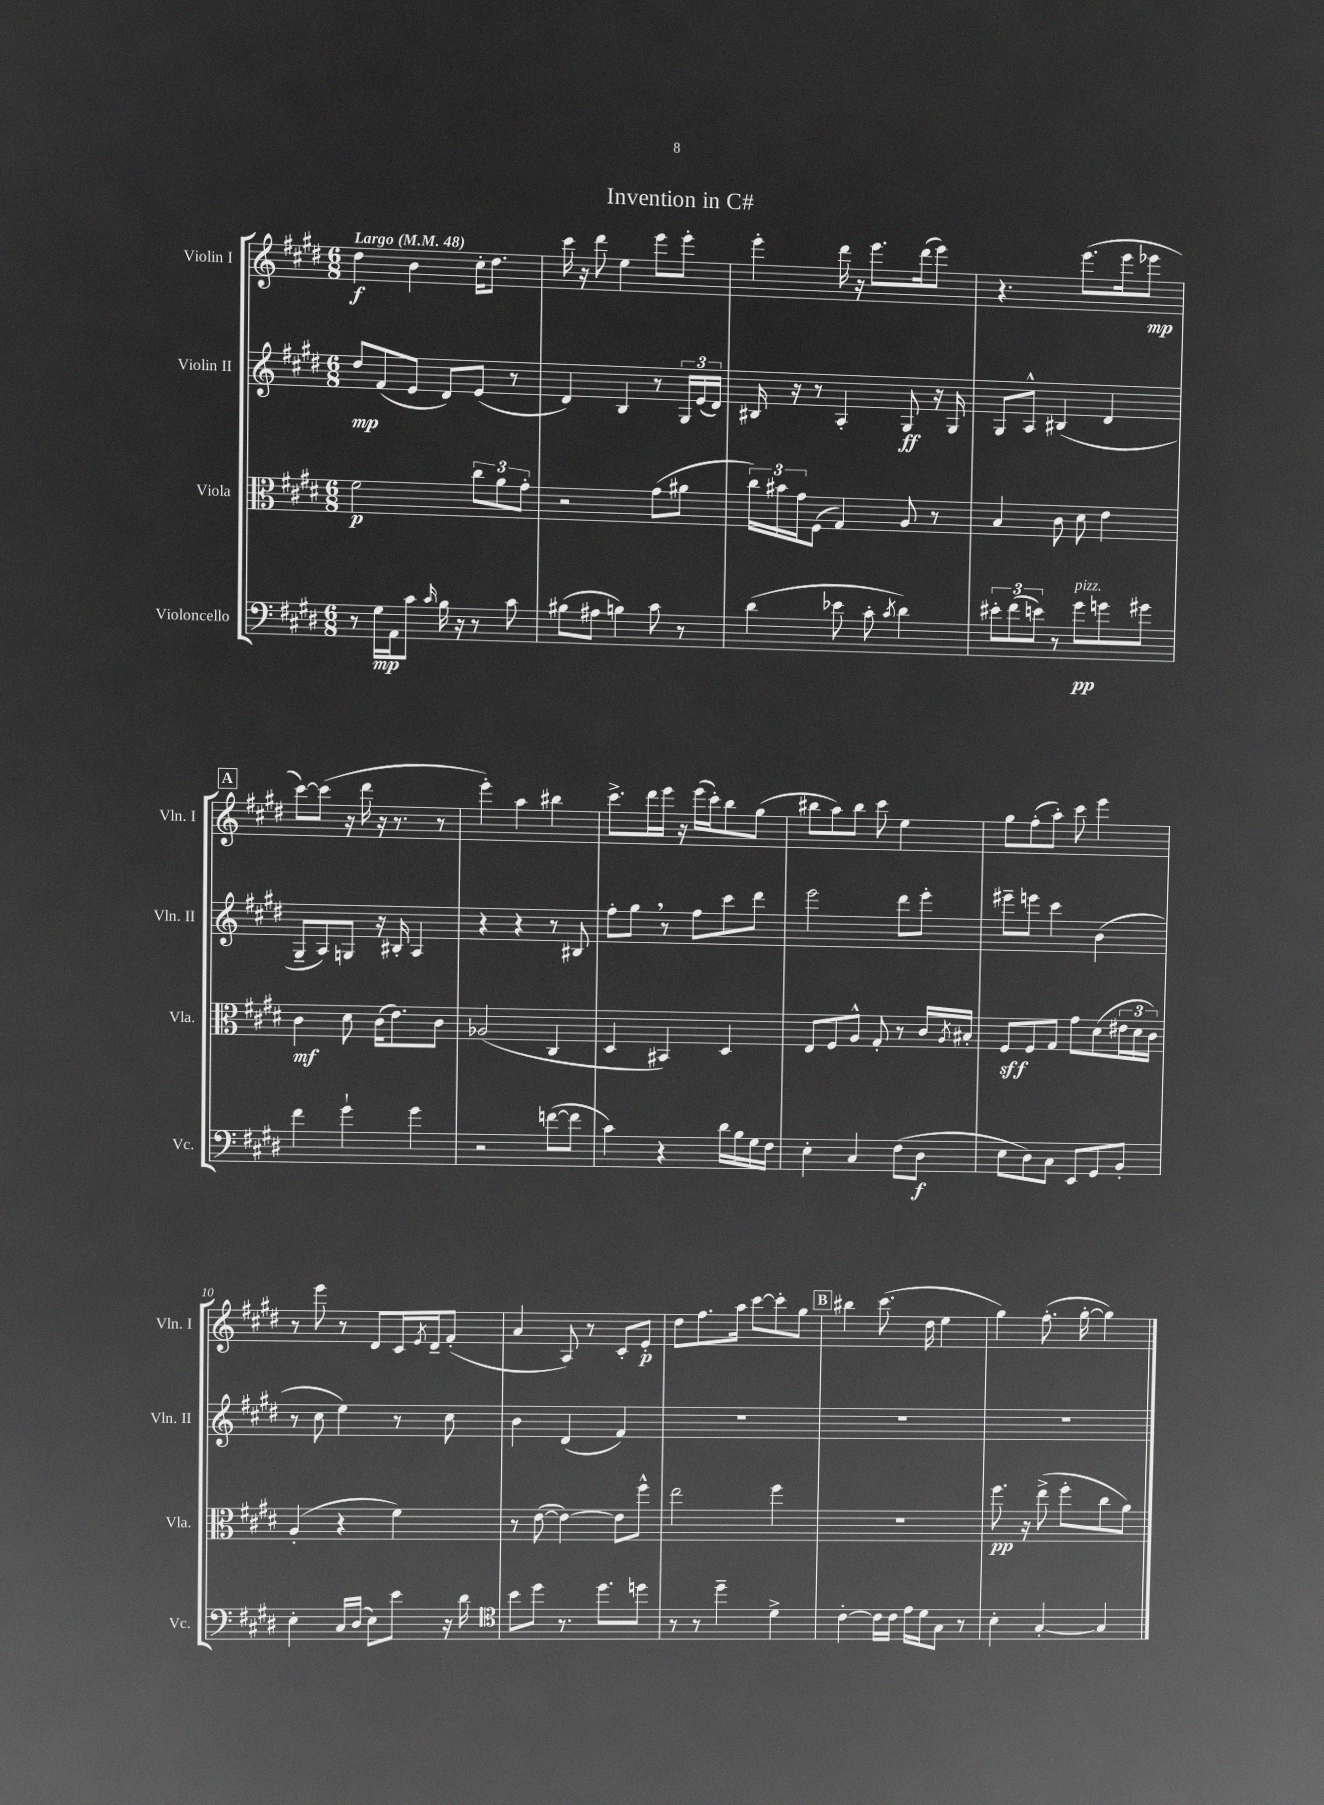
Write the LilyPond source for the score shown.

\header { title = "Invention in C#" }
<<
\new StaffGroup <<
\new Staff = "s0" \with { instrumentName = "Violin I" shortInstrumentName = "Vln. I" } {
    \clef treble \key e \major \numericTimeSignature \time 6/8 \tempo "Largo" 4 = 48
    dis''4\f b'4 cis''16-. dis''8. |
    cis'''16 r16 dis'''8 e''4 e'''8 e'''8-. |
    e'''4-. dis'''16 r16 e'''8. dis'''16( e'''8) |
    r4. e'''8.( e'''16 ees'''8\mp |
    \mark \markup { \box "A" } cis'''8~) cis'''8( r16 dis'''16 r16 r8. r8 |
    e'''4-.) a''4 bis''4 |
    cis'''8.-> dis'''16 e'''16 r16 e'''16( cis'''16-.) b''8 gis''8( |
    bis''8 a''8) bis''8 cis'''8 e''4 |
    gis''8 fis''8-.( a''8-.) cis'''8 e'''4 |
    r8 e'''8 r8 dis'8 cis'16 \acciaccatura { e'8 } dis'16-- fis'8-.( |
    a'4 a8) r8 cis'8-. e'8-.\p |
    dis''8 fis''8. a''16 cis'''8~ cis'''8-. gis''8 |
    \mark \markup { \box "B" } bis''4 cis'''8.( dis''16 e''4 |
    gis''4) fis''8.-.( gis''16~-. gis''4) \bar "|." |
}
\new Staff = "s1" \with { instrumentName = "Violin II" shortInstrumentName = "Vln. II" } {
    \clef treble \key e \major \numericTimeSignature \time 6/8
    dis''8\mp fis'8( e'8 dis'8) e'8( r8 |
    dis'4) b4 r8 \tuplet 3/2 { gis16 e'16( dis'16) } |
    bis16 r16 r8 a4-. gis8\ff r16 gis16 |
    gis8 a8-^ bis4( dis'4 |
    \mark \markup { \box "A" } gis8-- a8) g8 r16 bis16-. a4 |
    r4 r4 r8 bis8 |
    fis''8-. gis''8 \breathe r8 fis''8 cis'''8 dis'''8 |
    e'''2 dis'''8 e'''8-. |
    eis'''8-- e'''8 cis'''4 b'4( |
    r8 cis''8 e''4) r8 cis''8 |
    b'4 dis'4( fis'4) |
    R2. |
    \mark \markup { \box "B" } R2. |
    R2. \bar "|." |
}
\new Staff = "s2" \with { instrumentName = "Viola" shortInstrumentName = "Vla." } {
    \clef alto \key e \major \numericTimeSignature \time 6/8
    fis'2\p \tuplet 3/2 { cis''8 a'8 gis'8-. } |
    r2 gis'8( ais'8 |
    \tuplet 3/2 { cis''16) bis'16 gis'16 } fis8( gis4) a8 r8 |
    b4 cis'8 dis'8 e'4 |
    \mark \markup { \box "A" } cis'4\mf dis'8 cis'16( e'8.) cis'8 |
    aes2( cis4 |
    dis4 bis,4) dis4 |
    e8 fis8 a8-^ gis8-. r8 cis'16 \acciaccatura { a8 } bis16-. |
    fis8\sff fis8 gis8 gis'8 dis'8( \tuplet 3/2 { eis'16 dis'16 cis'16) } |
    a4-.( r4 fis'4) |
    r8 e'8~( e'4~) e'8 fis''8-^ |
    e''2 fis''4 |
    \mark \markup { \box "B" } R2. |
    fis''8.\pp r16 e''8->( fis''8-. cis''8 a'8) \bar "|." |
}
\new Staff = "s3" \with { instrumentName = "Violoncello" shortInstrumentName = "Vc." } {
    \clef bass \key e \major \numericTimeSignature \time 6/8
    r8 gis16\mp a,16 cis'8 \grace { cis'16 } b16 r16 r8 cis'8 |
    bis8( ais8 b4) cis'8 r8 |
    dis'4( ees'8 cis'8-. \acciaccatura { cis'8 } dis'4) |
    \tuplet 3/2 { eis'8-. fis'8( e'8) } r8 gis'8\pp^\markup { \italic "pizz." } g'8 gis'8 |
    \mark \markup { \box "A" } fis'4 gis'4-! gis'4 |
    r2 f'8~( f'8 |
    cis'4) r4 dis'16 b16 gis16 fis16 |
    e4-. cis4 fis8( dis8\f |
    e8 dis8) cis8 e,8 gis,8 b,8-. |
    e4-. cis16 dis16( e8) e'8 r16 dis'16 |
    \clef tenor b'8 dis''8 r8. dis''8. d''8 |
    r8 r8 dis''4-- dis'4-> |
    \mark \markup { \box "B" } cis'4~-. cis'16 cis'16 e'16 dis'16 gis8 r8 |
    b4-. gis4~-. gis4 \bar "|." |
}
>>
>>
